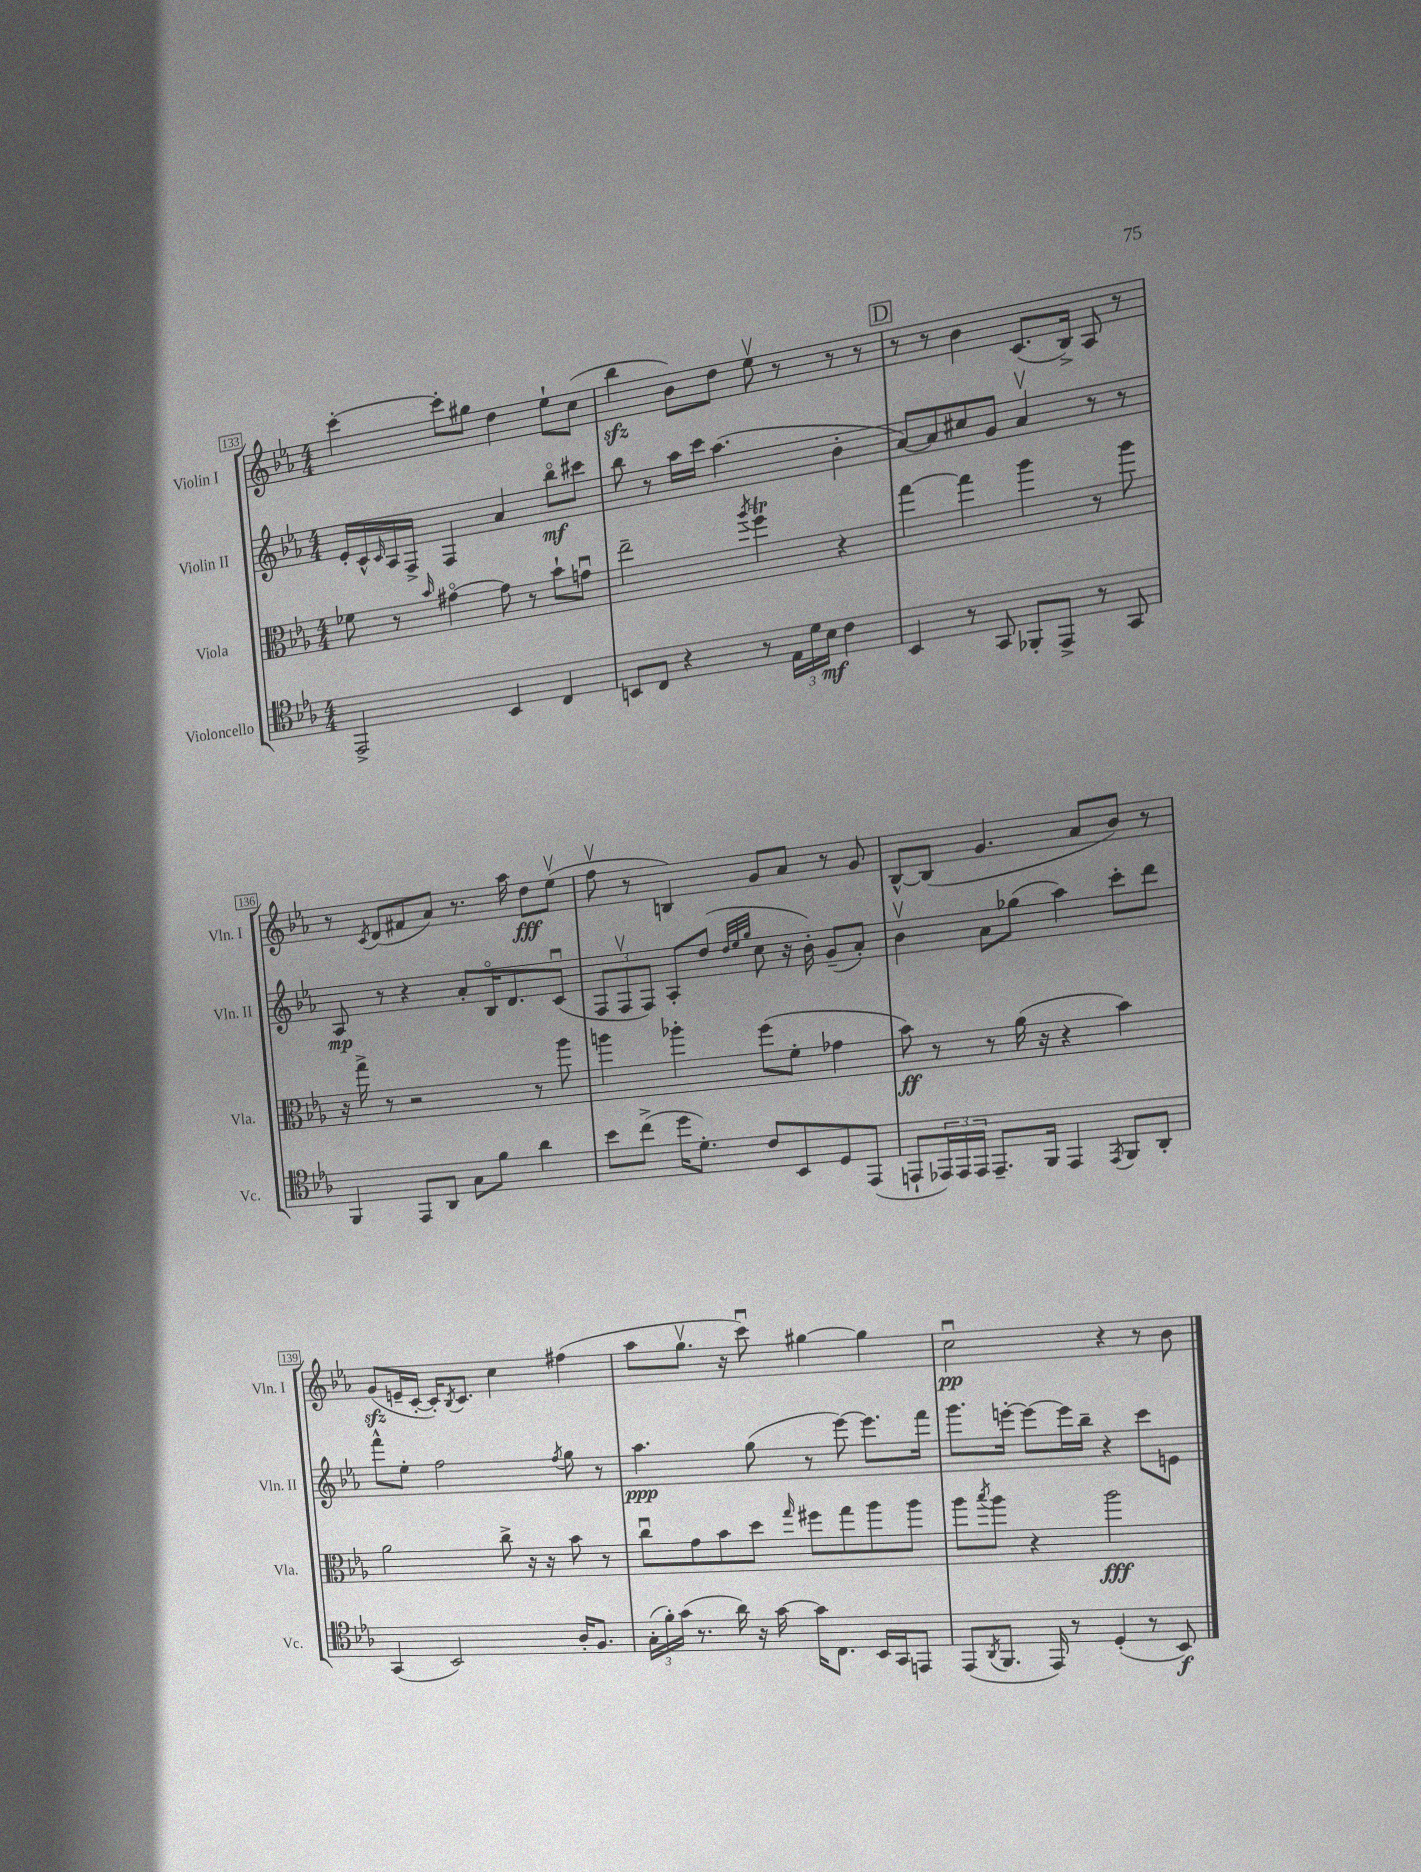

**kern	**kern	**kern	**kern
*staff4	*staff3	*staff2	*staff1
*clefC4	*clefC3	*clefG2	*clefG2
*k[b-e-a-]	*k[b-e-a-]	*k[b-e-a-]	*k[b-e-a-]
*M4/4	*M4/4	*M4/4	*M4/4
2EE-^	8f-	16e-'	[4ccc'
.	.	16c^^	.
.	.	16qqc	.
.	8r	16A-	.
.	.	16F^	.
.	16qqb-	.	.
.	[4g#o	4F	8ccc']
.	.	.	8gg#
4BB-	8g#]	4a-	4dd
.	8r	.	.
4C	8b-`	8bb-o	8ee-`
.	8gu	8ccc#	(8cc
=	=	=	=
8BB	2ee-~	8bb-	4bb-
8C	.	8r	.
4r	.	16aa-	8b-)
.	.	16ccc	.
.	.	(4.aa-	8dd
.	8qaa-	.	.
8r	4ff	.	8ee-v
24E-	.	.	8r
24d	.	.	.
24B-	.	.	.
4c	4r	4b-'	8r
.	.	.	8r
=	=	=	=
4BB-	[4gg	[8a-)	8r
.	.	8a-]	8r
8r	4gg]	8cc#	4b-
8GG	.	8g	.
8FF-'	4aa-	4a-v	(8.c
8EE-^	.	.	.
.	.	.	16B-^)
8r	8r	8r	8A-
8GG	8aa-	8r	8r
=	=	=	=
4FF	16r	8A-	8r
.	16gg^	.	.
.	.	.	8qc
.	8r	8r	(8d
8EE-	2r	4r	8f#
8AA-	.	.	8a-)
8G	.	8a-'	8.r
8f	.	16B-o	.
.	.	8.d	16aa-
4a-	8r	.	8dd
.	8aa-	(8cu	(8ee-v
=	=	=	=
8b-	4aa	12F	8ffv
.	.	12Fv	.
(8cc^	.	.	8r
.	.	12F)	.
16dd	4aa-'	8A-'	4B)
8.d')	.	.	.
.	.	(8dd	.
.	.	32qqdd	.
.	.	32qqee-	.
.	.	32qqgg	.
8c	(8ff	8cc	8g
8BB-	8f'	16r	8a-
.	.	16b-')	.
8D	4g-	(8g~	8r
(8EE-	.	8a-')	8g
=	=	=	=
8EE`	8b-)	4b-v	[8B-^^
24EE-)	8r	.	(8B-]
24EE-	.	.	.
24EE-	.	.	.
8.EE-~	8r	8a-	4.g
.	(16a-	(8gg-	.
16FF	16r	.	.
4EE-	4r	4aa-)	.
.	.	.	8a-
8qEE-	.	.	.
8FF	4b-)	8ccc'	8b-)
8AA-'	.	8ddd	8r
=	=	=	=
(4GG	2a-	8fff^^	(8g
.	.	8ee-'	16e~
.	.	.	[16c'
2BB-)	.	2ff	16c'])
.	.	.	8qB-
.	.	.	8.c
.	8cc^	.	4cc
.	16r	.	.
.	16r	.	.
.	.	8qff	.
16A-'	8b-	8gg	(4ff#
8.F	.	.	.
.	8r	8r	.
=	=	=	=
(24G'	8ccu	4.aa-	8aa-
24f')	.	.	.
(24g	.	.	.
8.r	8g	.	8.ggv
.	8b-	.	.
16a-)	.	.	16r
16r	8dd	(8gg	8cccu)
[16g	.	.	.
.	16qqgg	.	.
16g]	8ff#	8r	[4gg#
8.C	.	.	.
.	8gg	[8eee-)	.
16BB-	8aa-	8.eee-]	4gg#]
16GG	.	.	.
8EE	8aa-	.	.
.	.	16fff	.
=	=	=	=
(8EE-	8aa-	8.ggg	2ccu
8qAA-	8qbb-	.	.
8.FF	8aa-	.	.
.	.	[16eee'	.
.	4r	8eee_	.
16EE-)	.	.	.
8r	.	16eee]	.
.	.	16bb-~	.
(4D'	2aa-	4r	4r
8r	.	8ccc	8r
8BB-)	.	8e	8b-
==	==	==	==
*-	*-	*-	*-
